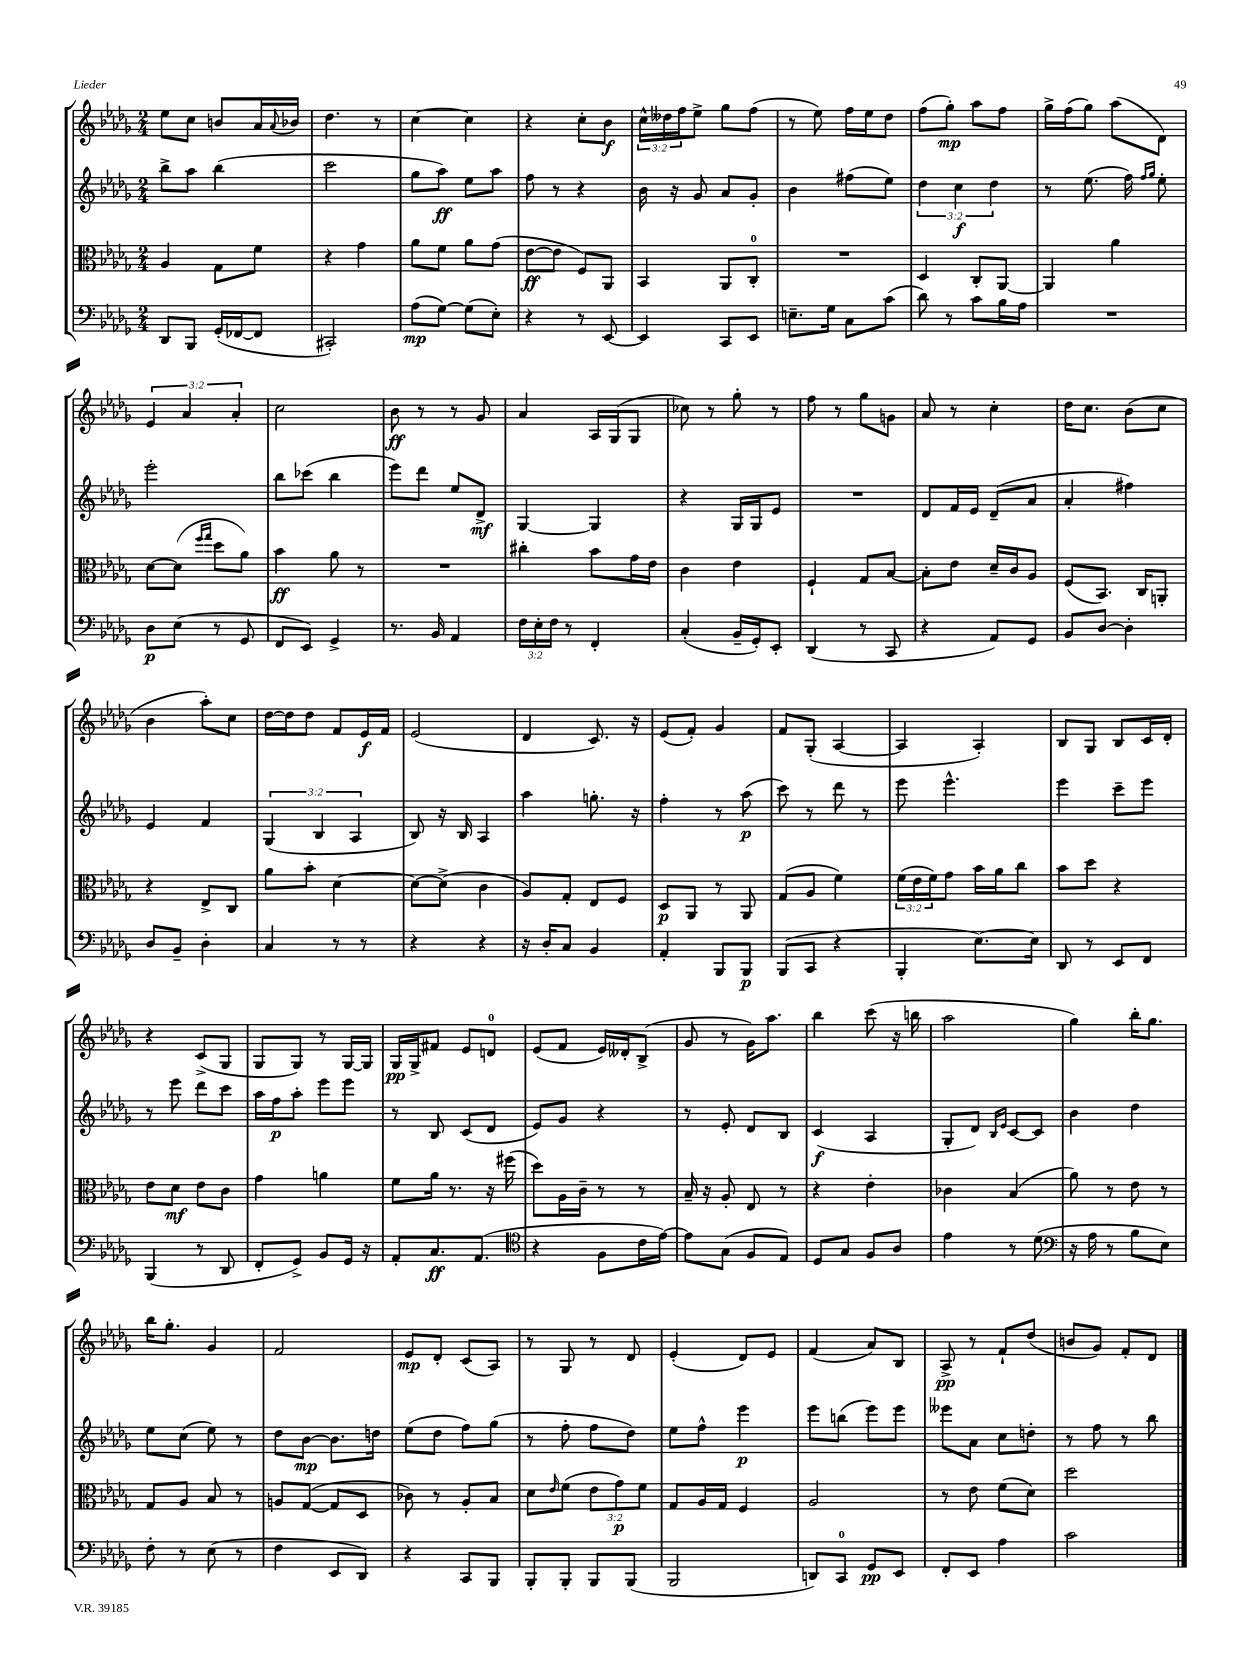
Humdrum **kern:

**kern	**kern	**kern	**kern
*staff4	*staff3	*staff2	*staff1
*clefF4	*clefC3	*clefG2	*clefG2
*k[b-e-a-d-g-]	*k[b-e-a-d-g-]	*k[b-e-a-d-g-]	*k[b-e-a-d-g-]
*M2/4	*M2/4	*M2/4	*M2/4
8DD-	4A-	8bb-^	8ee-
8BBB-	.	8aa-	8cc
(16GG-'	8G-	(4bb-	8b
[16FF-	.	.	.
8FF-]	8f	.	16a-
.	.	.	8qqa-
.	.	.	16b-
=	=	=	=
2CC#')	4r	2ccc	4.dd-
.	4g-	.	.
.	.	.	8r
=	=	=	=
(8A-	8a-	8gg-	[4cc
[8G-)	8f	8aa-)	.
(8G-]	8a-	8ee-	4cc]
8E-')	(8g-	8aa-	.
=	=	=	=
4r	[8e-	8ff	4r
.	8e-]	8r	.
8r	8F)	4r	8cc'
[8EE-	8AA-	.	8b-
=	=	=	=
4EE-]	4BB-	16b-	24cc^^
.	.	.	24dd--
.	.	16r	.
.	.	.	24ff
.	.	8g-	8ee-^
8CC	8AA-	8a-	8gg-
8EE-	8C'	8g-'	(8ff
=	=	=	=
8.E~	2r	4b-	8r
.	.	.	8ee-)
16G-	.	.	.
8C	.	(8ff#	16ff
.	.	.	16ee-
(8c	.	8ee-)	8dd-
=	=	=	=
8d-)	4D-	6dd-	(8ff
8r	.	.	8gg-')
.	.	6cc	.
8c	8C'	.	8aa-
.	.	6dd-	.
16B-	[8AA-	.	8ff
16A-	.	.	.
=	=	=	=
2r	4AA-]	8r	16gg-^
.	.	.	(16ff
.	.	(8.ee-	8gg-)
.	4a-	.	(8aa-
.	.	16ff)	.
.	.	16qqff	.
.	.	16qqgg-	.
.	.	8ee-'	8d-)
=	=	=	=
8D-	[8d-	2eee-'	6e-
(8E-	(8d-]	.	.
.	.	.	6a-
.	16qqff	.	.
.	16qqgg-	.	.
8r	8dd-	.	.
.	.	.	6a-'
8GG-	8a-)	.	.
=	=	=	=
8FF	4b-	8bb-	2cc
8EE-)	.	(8ccc-	.
4GG-^	8a-	4bb-	.
.	8r	.	.
=	=	=	=
8.r	2r	8eee-)	8b-
.	.	8ddd-	8r
16BB-	.	.	.
4AA-	.	8ee-	8r
.	.	8d-^	8g-
=	=	=	=
24F	4cc#'	[4G-	4a-
24E-'	.	.	.
24F	.	.	.
8r	.	.	.
4FF'	8b-	4G-]	16A-
.	.	.	(16G-
.	16g-	.	8G-
.	16e-	.	.
=	=	=	=
(4C'	4c	4r	8cc-)
.	.	.	8r
16BB-~	4e-	16G-	8gg-'
16GG-')	.	16G-	.
8EE-'	.	8e-	8r
=	=	=	=
(4DD-	4F`	2r	8ff
.	.	.	8r
8r	8G-	.	8gg-
8CC	[8B-	.	8g
=	=	=	=
4r	8B-']	8d-	8a-
.	8e-	16f	8r
.	.	16e-	.
8AA-)	16d-~	(8d-~	4cc'
.	16c	.	.
8GG-	8A-	8a-	.
=	=	=	=
8BB-	(8F	4a-'	16dd-
.	.	.	8.cc
[8D-	8.BB-)	.	.
4D-']	.	4ff#)	(8b-
.	16C	.	.
.	8AA'	.	8cc
=	=	=	=
8D-	4r	4e-	4b-
8BB-~	.	.	.
4D-'	8E-^	4f	8aa-')
.	8C	.	8cc
=	=	=	=
4C	8a-	(6G-	[16dd-
.	.	.	16dd-]
.	8b-'	.	8dd-
.	.	6B-	.
8r	[4d-	.	8f
.	.	6A-	.
8r	.	.	16e-
.	.	.	16f
=	=	=	=
4r	8d-_	8B-)	(2e-
.	(8d-^]	16r	.
.	.	16B-	.
4r	4c	4A-	.
=	=	=	=
16r	8A-)	4aa-	4d-
16D-'	.	.	.
8C	8G-'	.	.
4BB-	8E-	8.gg'	8.c)
.	8F	.	.
.	.	16r	16r
=	=	=	=
4AA-'	8D-	4ff'	(8e-
.	8AA-	.	8f')
8BBB-	8r	8r	4g-
8BBB-	8AA-	(8aa-	.
=	=	=	=
(8BBB-	(8G-	8ccc)	8f
8CC	8A-	8r	(8G-'
4r	4f)	8ddd-	[4A-
.	.	8r	.
=	=	=	=
4BBB-'	(24f	8eee-	4A-]
.	24e-	.	.
.	24f)	.	.
.	8g-	4.eee-^^	.
[8.E-)	16b-	.	4A-')
.	16a-	.	.
.	8cc	.	.
16E-]	.	.	.
=	=	=	=
8DD-	8b-	4eee-	8B-
8r	8dd-	.	8G-
8EE-	4r	8ccc~	8B-
8FF	.	8eee-	16c
.	.	.	16d-'
=	=	=	=
(4BBB-	8e-	8r	4r
.	8d-	8eee-	.
8r	8e-	8ddd-	(8c^
8DD-	8c	8ccc	8G-
=	=	=	=
8FF'	4g-	16aa-	8G-
.	.	16ff	.
8GG-^)	.	8aa-'	8G-)
8BB-	4a	8eee-	8r
16GG-	.	8eee-	[16G-
16r	.	.	16G-]
=	=	=	=
8AA-'	8f	8r	16G-
.	.	.	16G-^
8.C	16a-	8B-	8f#
.	8.r	.	.
.	.	(8c	8e-
(8.AA-	.	.	.
.	16r	8d-	8d
.	(16ff#	.	.
=	=	=	=
*clefC4	*	*	*
4r	8dd-)	8e-)	(8e-
.	16A-	8g-	8f
.	16c~	.	.
8F	8r	4r	16e-)
.	.	.	16d--'
16c	8r	.	(8B-^
[16e-)	.	.	.
=	=	=	=
8e-]	16B-~	8r	8g-
.	16r	.	.
(8G-	8A-'	8e-'	8r
8F	8E-	8d-	16g-)
.	.	.	8.aa-
8E-)	8r	8B-	.
=	=	=	=
8D-	4r	(4c	4bb-
8G-	.	.	.
8F	4e-'	4A-	(8ccc
8A-	.	.	16r
.	.	.	16bb
=	=	=	=
4e-	4c-	8G-'	2aa-
.	.	8d-)	.
.	.	16qqB-	.
.	.	16qqe-	.
8r	(4B-	[8c	.
(8d-	.	8c]	.
=	=	=	=
*clefF4	*	*	*
16r	8a-)	4b-	4gg-)
16A-	.	.	.
8r	8r	.	.
8B-	8e-	4dd-	16bb-'
.	.	.	8.gg-
8E-)	8r	.	.
=	=	=	=
8F'	8G-	8ee-	16bb-
.	.	.	8.gg-'
8r	8A-	(8cc	.
(8E-	8B-	8ee-)	4g-
8r	8r	8r	.
=	=	=	=
4F	8A	8dd-	2f
.	([8G-	[8b-	.
8EE-	8G-]	8.b-]	.
8DD-)	8D-	.	.
.	.	16dd	.
=	=	=	=
4r	8c-)	(8ee-	8e-
.	8r	8dd-	8d-'
8CC	8A-'	8ff)	(8c
8BBB-	8B-	(8gg-	8A-)
=	=	=	=
8BBB-'	8d-	8r	8r
.	16qqe-	.	.
8BBB-'	(8f	8ff'	8G-
8BBB-	12e-	8ff	8r
.	12g-)	.	.
(8BBB-	.	8dd-)	8d-
.	12f	.	.
=	=	=	=
2BBB-	8G-	8ee-	(4e-'
.	16A-	8ff^^	.
.	16G-	.	.
.	4F	4eee-	8d-)
.	.	.	8e-
=	=	=	=
8DD)	2A-	8eee-	(4f
8CC	.	(8bb	.
8GG-	.	8eee-)	8a-)
8EE-	.	8eee-	8B-
=	=	=	=
8FF'	8r	8eee--	8A-^
8EE-	8e-	8a-	8r
4A-	(8f	8cc	8f`
.	8d-)	8dd'	(8dd-
=	=	=	=
2c	2dd-	8r	8b
.	.	8ff	8g-)
.	.	8r	8f'
.	.	8bb-	8d-
==	==	==	==
*-	*-	*-	*-
